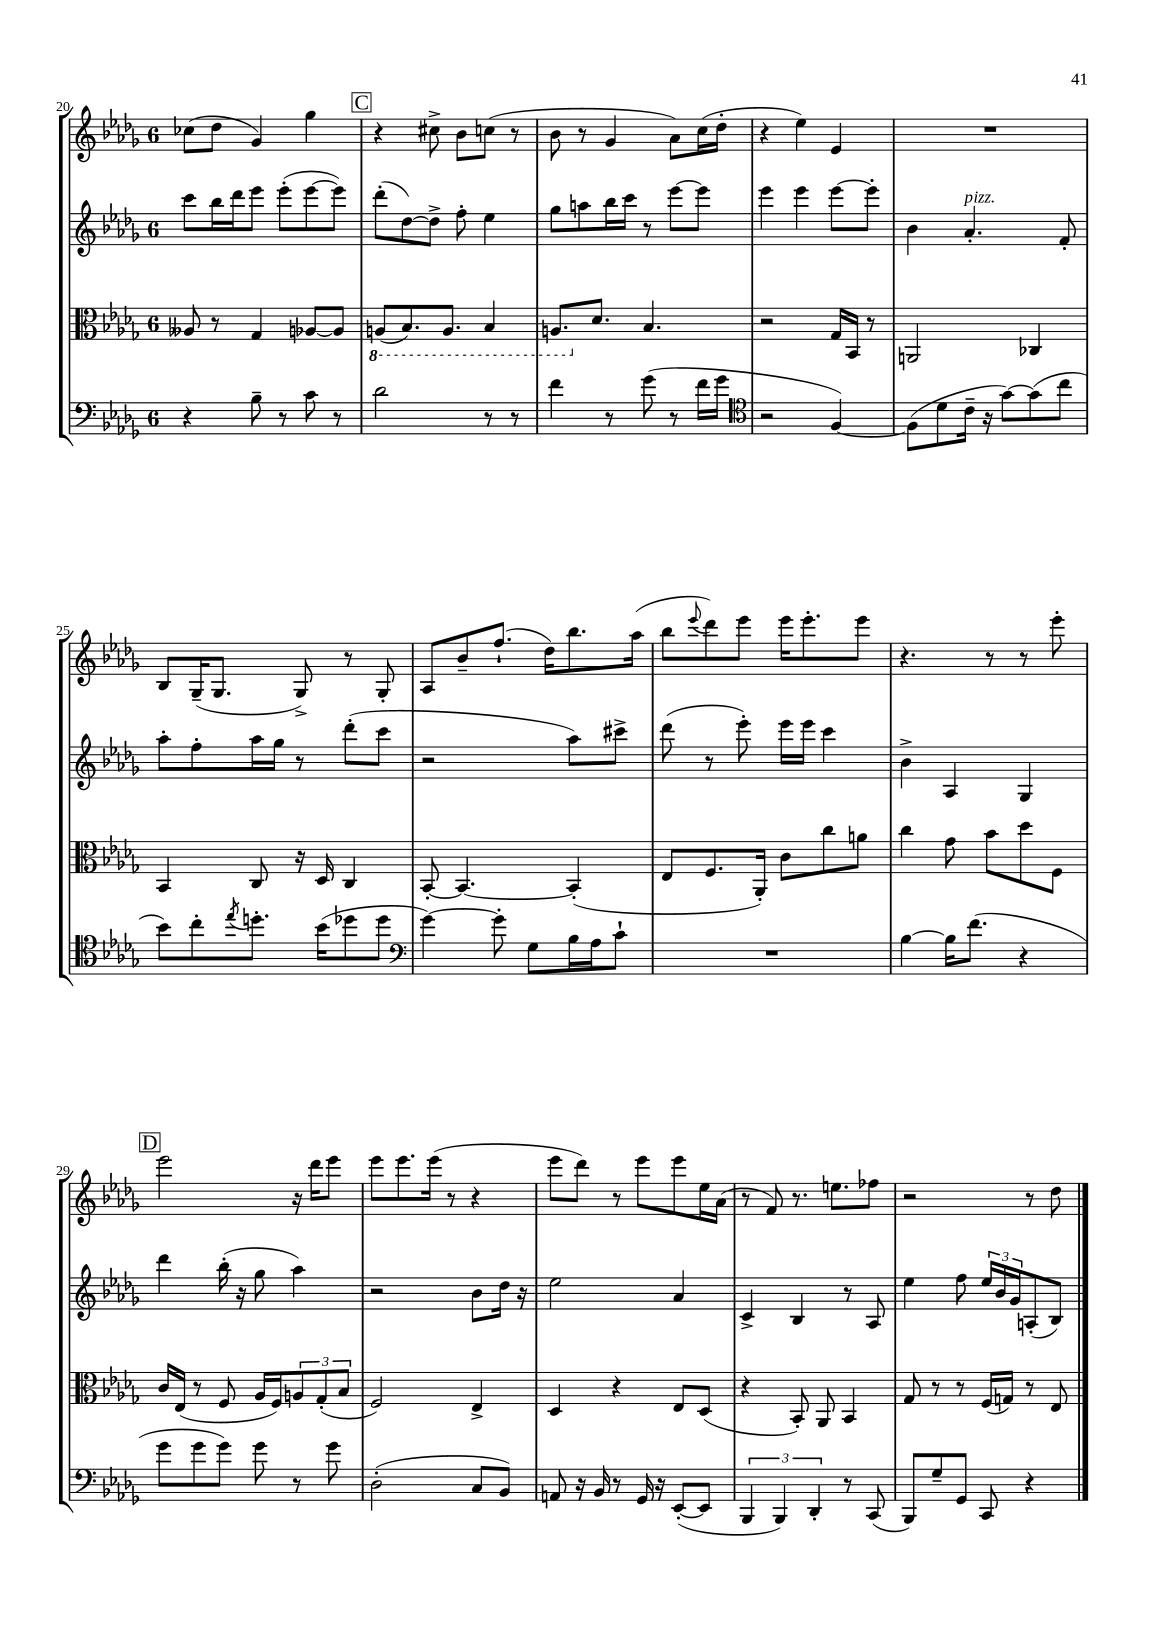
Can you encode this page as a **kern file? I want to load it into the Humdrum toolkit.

**kern	**kern	**kern	**kern
*part4	*part3	*part2	*part1
*staff4	*staff3	*staff2	*staff1
*clefF4	*clefC3	*clefG2	*clefG2
*k[b-e-a-d-g-]	*k[b-e-a-d-g-]	*k[b-e-a-d-g-]	*k[b-e-a-d-g-]
*M6/8	*M6/8	*M6/8	*M6/8
=20	=20	=20	=20
4r	8A--X/	8ccc\L	(8cc-X\L
.	8r	16bb-\L	8dd-\J
.	.	16ddd-\J	.
8B-~\	4G-/	8eee-\J	4g-/)
8r	.	(8eee-'\L	.
8c\	[8A-X/L	[8eee-\	4gg-\
8r	8A-/J]	8eee-\J])	.
!!LO:REH:place=s1:t=C
=21	=21	=21	=21
*	*8ba	*	*
2d-\	(8AAn/L	(8ddd-'\L	4r
.	8.BB-/)	[8dd-\)	.
.	.	8dd-^\J]	8cc#X^\
.	8.AA/J	.	.
.	.	8ff'\	8b-\L
8r	4BB-/	4ee-\	(8ccn\J
8r	.	.	8r
=22	=22	=22	=22
4f\	8.AAn/L	8gg-\L	8b-\
.	.	8aan\	8r
*	*X8ba	*	*
.	8.d-/J	.	.
8r	.	16bb-\L	4g-/
.	.	16ccc\JJ	.
(8g-\	4.B-/	8r	.
8r	.	[8eee-\L	8a-\L)
16f\LL	.	8eee-\J]	(16cc\L
16g-\JJ	.	.	16dd-'\JJ
=23	=23	=23	=23
*clefC4	*	*	*
2r	2r	4eee-\	4r
.	.	4eee-\	4ee-\)
[4F/)	16G-/LL	[8eee-\L	4e-/
.	16BB-/JJ	.	.
.	8r	8eee-'\J]	.
=24	=24	=24	=24
(8F\L]	2AAn/	4b-\	2.r
8d-\	.	.	.
!	!	!LO:TX:a:i:t=pizz.	!
16c~\Jk	.	4.a-'/	.
16r	.	.	.
[8g-\L)	.	.	.
(8g-\]	4C-X/	.	.
8cc\J	.	8f'/	.
!!LO:LB:g=z
=25	=25	=25	=25
8b-\L)	4BB-/	8aa-'\L	8B-/L
8cc'\	.	8ff'\	(16G-~/K
.	.	.	8.G-/J
8qee-/	.	.	.
8.ddn'\J	8C/	16aa-\L	.
.	.	16gg-\JJ	.
.	16r	8r	8G-^/)
(16b-\KL	16D-/	.	.
8dd-X\	4C/	(8ddd-'\L	8r
8dd-\J	.	8ccc\J	8G-'/
=26	=26	=26	=26
*clefF4	*	*	*
[4g-\)	[8BB-'/	2r	8A-/L
.	4.BB-/_	.	8b-~/
8g-'\]	.	.	(8.ff`/J
8G-\L	.	.	.
.	.	.	16dd-\KL)
16B-\L	(4BB-'/]	8aa-\L)	8.bb-\
16A-\J	.	.	.
8c`\J	.	8ccc#X^\J	.
.	.	.	(16aa-\Jk
=27	=27	=27	=27
2.r	8E-/L	(8ddd-\	8bb-\L
.	.	.	8qqeee-/
.	8.F/	8r	8ddd-\)
.	.	8eee-'\)	8eee-\J
.	16AA-'/Jk)	.	.
.	8c\L	16eee-\LL	16eee-\KL
.	.	16eee-\JJ	8.eee-'\
.	8cc\	4ccc\	.
.	8an\J	.	8eee-\J
=28	=28	=28	=28
[4B-\	4cc\	4b-^\	4.r
16B-\KL]	8g-\	4A-/	.
(8.f\J	.	.	.
.	8b-\L	.	8r
4r	8dd-\	4G-/	8r
.	8F\J	.	8eee-'\
!!LO:LB:g=z
!!LO:REH:place=s1:t=D
=29	=29	=29	=29
8g-\L	16c/LL	4ddd-\	2eee-\
.	(16E-/JJ	.	.
8g-\	8r	.	.
8g-\J)	8F/	(16bb-'\	.
.	.	16r	.
8g-\	16A-/LL	8gg-\	.
.	16F/J)	.	.
8r	12An/	4aa-\)	16r
.	.	.	16ddd-\KL
.	(12G-'/	.	.
8g-\	.	.	8eee-\J
.	12B-/J	.	.
=30	=30	=30	=30
(2D-'\	2F/)	2r	8eee-\L
.	.	.	8.eee-\
.	.	.	(16eee-\Jk
.	.	.	8r
8C/L	4E-^/	8b-\L	4r
8BB-/J)	.	16dd-\Jk	.
.	.	16r	.
=31	=31	=31	=31
8AAn/	4D-/	2ee-\	8eee-\L
16r	.	.	8ddd-\J)
16BB-/	.	.	.
8r	4r	.	8r
16GG-/	.	.	8eee-\L
16r	.	.	.
([8EE-'/L	8E-/L	4a-/	8eee-\
8EE-/J]	(8D-/J	.	16ee-\L
.	.	.	(16a-\JJ
=32	=32	=32	=32
6BBB-/	4r	4c^/	8r
.	.	.	8f/)
6BBB-/)	.	.	.
.	8BB-'/)	4B-/	8.r
6DD-'/	.	.	.
.	8AA-/	.	.
.	.	.	8.een\L
8r	4BB-/	8r	.
(8CC/	.	8A-/	8ff-X\J
=33	=33	=33	=33
8BBB-/L)	8G-/	4ee-\	2r
8G-~/	8r	.	.
8GG-/J	8r	8ff\	.
8CC/	(16F/LL	24ee-/LL	.
.	.	24b-/	.
.	16Gn/JJ)	.	.
.	.	24g-/J	.
4r	8r	(8An'/	8r
.	8E-/	8B-/J)	8dd-\
==	==	==	==
*-	*-	*-	*-
